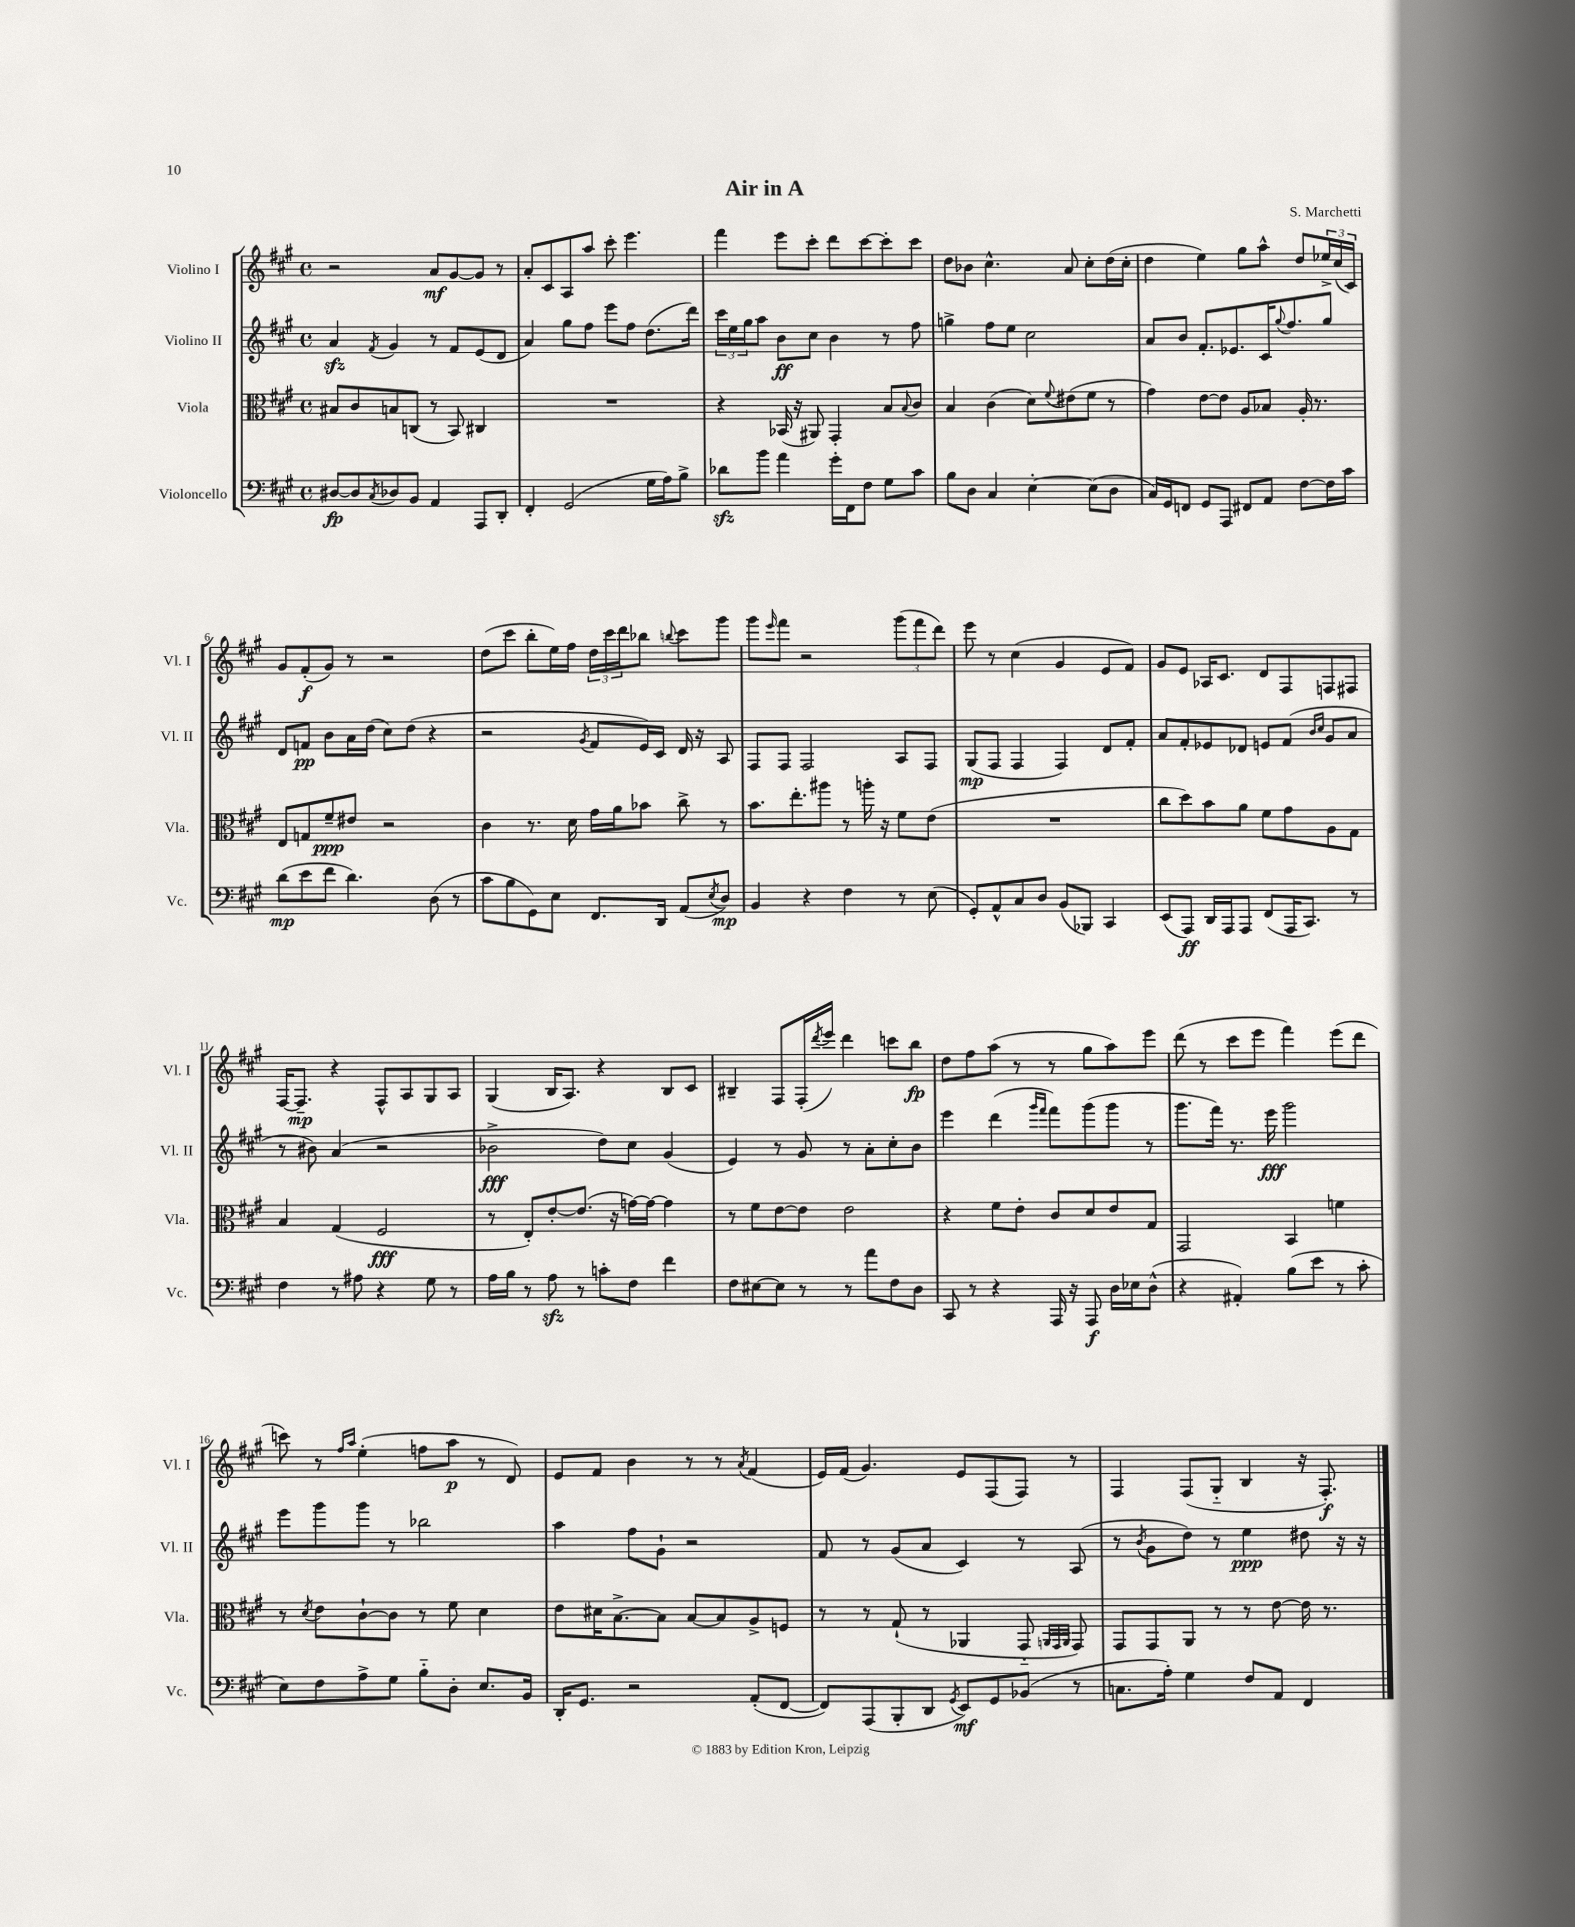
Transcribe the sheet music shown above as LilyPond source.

\header { title = "Air in A" composer = "S. Marchetti" }
<<
\new StaffGroup <<
\new Staff = "s0" \with { instrumentName = "Violino I" shortInstrumentName = "Vl. I" } {
    \clef treble \key a \major \defaultTimeSignature \time 4/4
    r2 a'8\mf gis'8~ gis'8 r8 |
    a'8-. cis'8 a8 a''8 cis'''8-. e'''4. |
    fis'''4 e'''8 cis'''8-. d'''8 cis'''8~ cis'''8-. cis'''8 |
    d''8 bes'8 cis''4.-^ a'8 cis''8-. d''16( cis''16-. |
    d''4 e''4) gis''8 a''8-^ d''8 \tuplet 3/2 { ees''16-> cis''16( cis'16) } |
    gis'8 fis'8-.\f( gis'8) r8 r2 |
    d''8( cis'''8 b''8-. e''16) fis''16 \tuplet 3/2 { d''16 cis'''16 d'''16 } bes''8 \appoggiatura { b''8 } cis'''8 gis'''8 |
    gis'''8 \grace { e'''16 } fis'''8 r2 \tuplet 3/2 { gis'''8( fis'''8 d'''8) } |
    e'''8 r8 cis''4( gis'4 e'8 fis'8) |
    gis'8 e'8 aes16 cis'8. d'8 fis8 f8 fis8 |
    fis16~ fis8.--\mp r4 fis8-^ a8 gis8 a8 |
    gis4( b16 a8.) r4 b8 cis'8 |
    bis4-- fis8 fis16-.( \acciaccatura { d'''8 } e'''16) d'''4 c'''8 b''8\fp |
    d''8 fis''8 a''8( r8 r8 gis''8 a''8) e'''8 |
    d'''8( r8 cis'''8 e'''8 fis'''4) e'''8( d'''8 |
    c'''8) r8 \grace { fis''16 a''16 } e''4-.( f''8 a''8\p r8 d'8) |
    e'8 fis'8 b'4 r8 r8 \acciaccatura { a'8 } fis'4( |
    e'16) fis'16( gis'4.) e'8 fis8( fis8) r8 |
    fis4 fis8( gis8-_ b4 r16 fis8.-.\f) \bar "|." |
}
\new Staff = "s1" \with { instrumentName = "Violino II" shortInstrumentName = "Vl. II" } {
    \clef treble \key a \major \defaultTimeSignature \time 4/4
    a'4\sfz \acciaccatura { fis'8 } gis'4 r8 fis'8 e'8( d'8 |
    a'4) gis''8 fis''8 e'''8 fis''8 d''8.( d'''16) |
    \tuplet 3/2 { cis'''16 e''16 gis''16 } a''8 b'8\ff cis''8 b'4 r8 fis''8 |
    g''4-> fis''8 e''8 cis''2 |
    a'8 b'8 fis'8.-. ees'8. cis'16 \appoggiatura { gis''8 } fis''8. gis''8 |
    d'8 f'8\pp b'8 a'16 d''16( cis''8) d''8( r4 |
    r2 \acciaccatura { gis'8 } fis'8 e'16) cis'16 d'16 r16 a8 |
    fis8 fis8 fis2 a8 fis8 |
    gis8\mp( fis8 fis4 fis4) d'8 fis'8-. |
    a'8 fis'8-. ees'8 des'8 e'8 fis'8( \grace { b'16 cis''16 } gis'8 a'8 |
    r8 bis'8) a'4( r2 |
    bes'2->\fff d''8) cis''8 gis'4( |
    e'4) r8 gis'8 r8 a'8-. cis''8-. b'8 |
    e'''4 d'''4( \grace { gis'''16 fis'''16 } fis'''8) gis'''8( gis'''8 r8 |
    gis'''8. fis'''16) r8. e'''16\fff gis'''2 |
    e'''8 gis'''8 gis'''8 r8 bes''2 |
    a''4 fis''8 gis'8-! r2 |
    fis'8 r8 gis'8( a'8 cis'4) r8 a8( |
    r8 \acciaccatura { b'8 } gis'8 d''8) r8 e''4\ppp dis''8 r16 r16 \bar "|." |
}
\new Staff = "s2" \with { instrumentName = "Viola" shortInstrumentName = "Vla." } {
    \clef alto \key a \major \defaultTimeSignature \time 4/4
    bis8 cis'8 b8 c8( r8 b,8) cis4 |
    R1 |
    r4 bes,16( r16 ais,8) gis,4-. b8 \appoggiatura { b8 } cis'8 |
    b4 cis'4( d'8) \appoggiatura { fis'8 } eis'8( fis'8 r8 |
    gis'4) e'8~ e'8 a8 bes8 a16-. r8. |
    e8 g8 fis'8--\ppp eis'8 r2 |
    cis'4 r8. d'16 gis'16 a'16 bes'8 cis''8-> r8 |
    b'8. e''8.-. ais''8 r8 a''16-. r16 fis'8 e'8( |
    R1 |
    cis''8 d''8) b'8 a'8 fis'8 gis'8 a8 gis8 |
    b4 gis4( fis2\fff |
    r8 e8-.) e'8~-. e'8.( r16 g'16~) g'16~ g'4 |
    r8 fis'8 e'8~ e'8 e'2 |
    r4 fis'8 e'8-. cis'8 d'8 e'8 gis8 |
    gis,2 b,4 f'4 |
    r8 \acciaccatura { d'8 } e'8 cis'8~-! cis'8 r8 fis'8 d'4 |
    e'8 dis'16 b8.~-> b8 b8~ b8 a8-> f8 |
    r8 r8 gis8-!( r8 aes,4 gis,8-_ \grace { a,32 gis,32 a,32 } gis,8) |
    gis,8 gis,8 a,8 r8 r8 e'8~ e'16 r8. \bar "|." |
}
\new Staff = "s3" \with { instrumentName = "Violoncello" shortInstrumentName = "Vc." } {
    \clef bass \key a \major \defaultTimeSignature \time 4/4
    dis8~\fp dis8 \acciaccatura { cis8 } des8 b,8 a,4 a,,8 d,8-. |
    fis,4-. gis,2( gis16 a16) b8-> |
    des'8\sfz b'8 a'4 gis'16-. fis,16 fis8 gis8 cis'8 |
    b8 d8 cis4 e4~-. e8( d8 |
    cis16) gis,16 f,8 gis,8 a,,8 fis,8 a,8 fis8~ fis16 cis'16 |
    d'8\mp( e'8 fis'8 d'4.) d8( r8 |
    cis'8 b8 gis,8) e8 fis,8. d,16 a,8( \acciaccatura { e8 } d8\mp) |
    b,4 r4 fis4 r8 e8( |
    gis,8-.) a,8-^ cis8 d8 b,8( bes,,8) cis,4 |
    e,8( a,,8\ff) d,16 a,,16 a,,8 fis,8( a,,16 cis,8.) r8 |
    fis4 r8 ais8 r4 gis8 r8 |
    a16 b16 r8 a8\sfz r8 c'8-. fis8 fis'4 |
    fis8 eis8~ eis8 r8 r8 a'8 fis8 d8 |
    cis,8 r8 r4 a,,16 r16 a,,8\f d16 ees16 d8-^( |
    r4 ais,4-.) b8( e'8 r8 cis'8-. |
    e8) fis8 a8-> gis8 b8-_ d8-. e8. b,16 |
    d,16-. gis,8. r2 a,8-.( fis,8~ |
    fis,8) a,,8( b,,8-. d,8 \acciaccatura { gis,8 } e,8\mf) gis,8 bes,8( r8 |
    c8. a16-.) gis4 fis8 a,8 fis,4 \bar "|." |
}
>>
>>
